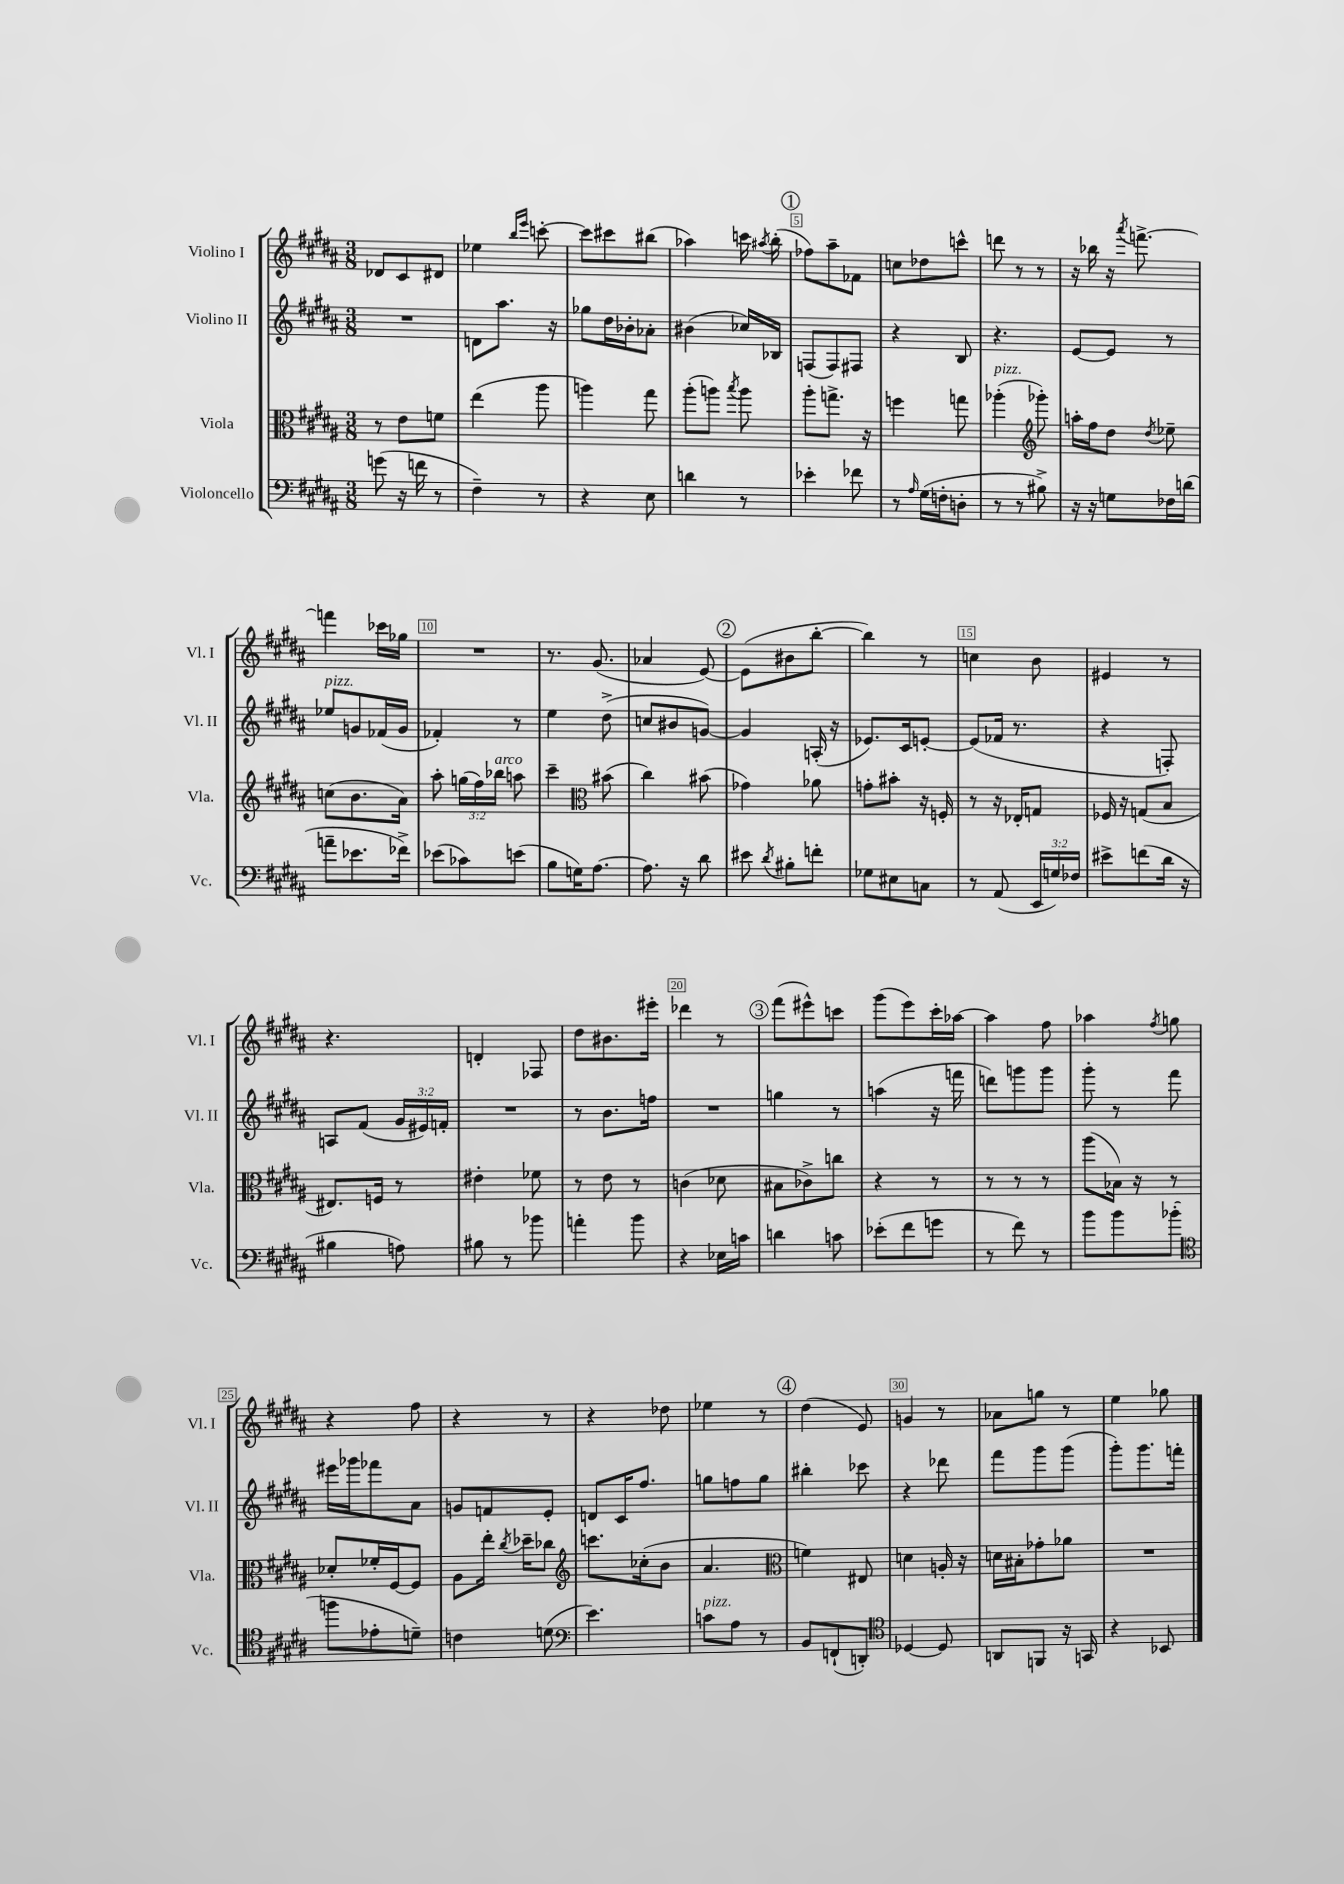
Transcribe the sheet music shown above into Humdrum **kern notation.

**kern	**kern	**kern	**kern
*part4	*part3	*part2	*part1
*staff4	*staff3	*staff2	*staff1
*I"Violoncello	*I"Viola	*I"Violino II	*I"Violino I
*I'Vc.	*I'Vla.	*I'Vl. II	*I'Vl. I
*clefF4	*clefC3	*clefG2	*clefG2
*k[f#c#g#d#a#]	*k[f#c#g#d#a#]	*k[f#c#g#d#a#]	*k[f#c#g#d#a#]
*M3/8	*M3/8	*M3/8	*M3/8
=1	=1	=1	=1
(8gn\	8r	4.r	8d-X/L
16r	8e\L	.	8c#/
16fn\	.	.	.
8r	8fn\J	.	8d#X/J
=2	=2	=2	=2
4F#~\)	(4ee\	8dn\L	4ee-X\
.	.	8.aa#\J	.
.	.	.	16qqbb/LL
.	.	.	16qqeee/JJ
8r	8aa#\	.	[8cccn'\
.	.	16r	.
=3	=3	=3	=3
4r	4aan\)	8gg-X\L	8ccc\L]
.	.	16dd#\L	8ccc#X\
.	.	16b-X'\J	.
8E\	8gg#\	8a-X'\J	(8bb#X\J
=4	=4	=4	=4
4dn\	(8aa#'\L	(4b#X\	4aa-X\)
.	8aan\J)	.	.
.	8qbb/	.	.
8r	8aa\	16cc-X/LL)	16cccn\
.	.	.	8qaa#X/
.	.	16B-X/JJ	(16bb'\
!!LO:REH:place=s1:t=1
=5	=5	=5	=5
4e-X'\	8aa#'\L	(8Fn/L	8ff-X\L)
.	8.ggn^\J	8F/)	8aa#~\
8f-X\	.	8F#X/J	8f-X\J
.	16r	.	.
=6	=6	=6	=6
8r	4ffn\	4r	8ccn\L
16qqA#/	.	.	.
(16G#\LL	.	.	8dd-X\
16Fn'\J	.	.	.
8Dn'\J	8ggn\	8B/	8cccn^^\J
=7	=7	=7	=7
!	!LO:TX:a:i:t=pizz.	!	!
8r	(4aa-X'\	4.r	8dddn\
8r	.	.	8r
*	*clefG2	*	*
8B#X^\)	8ggg-X'\)	.	8r
=8	=8	=8	=8
16r	16aan'\LL	[8e/L	16r
16r	16ff#\J	.	16bb-X\
8Gn\L	8dd#\J	8e/J]	16r
.	.	.	8qaaa#/
.	.	.	[8.fffn^\
.	8qdd#/	.	.
16F-X\L	8ee-X~\	8r	.
(16dn\JJ	.	.	.
!!LO:LB:g=z
=9	=9	=9	=9
!	!	!LO:TX:a:i:t=pizz.	!
8an~\L	(8ccn\L	8ee-X/L	4fffn\]
8.e-X\	8.b\	8gn/	.
.	.	(16f-X/L	16ccc-X\LL
16f-X^\Jk)	16a#\Jk)	16g/JJ	16gg-X\JJ
=10	=10	=10	=10
(8e-X\L	8aa#'\	4f-X'/)	4.r
8c-X\)	(24ggn\LL	.	.
.	24ff#\)	.	.
!	!LO:TX:a:i:t=arco	!	!
.	24bb-X\JJ	.	.
(8en\J	8aan\	8r	.
=11	=11	=11	=11
8B\L	4ccc#~\	4ee\	8.r
16Gn\K)	.	.	.
[8.A#\J	.	.	(8.g#/
*	*clefC3	*	*
.	(8b#X\	(8dd#^\	.
=12	=12	=12	=12
8.A#\]	4cc#\)	8ccn/L	4a-X/
.	.	8b#X/	.
16r	.	.	.
8d#\	(8b#X\	[8gn/J)	[8e/)
!!LO:REH:place=s1:t=2
=13	=13	=13	=13
8e#X\	4g-X\)	4g/]	(8e\L]
8qd#/	.	.	.
8B#X'\L	.	.	8b#X\
8fn'\J	8a-X\	(16An'/	[8bb'\J
.	.	16r	.
=14	=14	=14	=14
8G-X\L	8gn'\L	8.e-X/L)	4bb\])
8E#X\	8b#X'\J	.	.
.	.	16c#/k	.
8Cn\J	16r	[8en'/J	8r
.	16Fn'/	.	.
=15	=15	=15	=15
8r	8r	(8e/L]	4ccn\
(8AA#/	16r	16f-X/Jk	.
.	16E-X'/KL	8.r	.
24EE/LL	8Gn/J	.	8b\
24Gn/)	.	.	.
24F-X/JJ	.	.	.
=16	=16	=16	=16
8e#X^\L	16F-X/	4r	4e#X/
.	16r	.	.
(8fn\	(8Gn/L	.	.
16d#\Jk	8B/J	8Fn'/)	8r
16r	.	.	.
!!LO:LB:g=z
=17	=17	=17	=17
4B#X\	8.E#X/L)	8An/L	4.r
.	.	(8f#/J	.
.	16Fn/Jk	.	.
8An\)	8r	24g#/LL	.
.	.	24e#X/)	.
.	.	24fn'/JJ	.
=18	=18	=18	=18
8B#X\	4e#X'\	4.r	4dn'/
8r	.	.	.
8b-X\	8f-X\	.	8F-X/
=19	=19	=19	=19
4an'\	8r	8r	8dd#\L
.	8e\	8.b\L	8.b#X\
8b\	8r	.	.
.	.	16ffn\Jk	16eee#X'\Jk
=20	=20	=20	=20
4r	(4cn\	4.r	4ddd-X\
16E-X\LL	8d-X\	.	8r
16cn\JJ	.	.	.
!!LO:REH:place=s1:t=3
=21	=21	=21	=21
4dn\	8B#X\L	4ggn\	(8fff#\L
.	8c-X^\)	.	8eee#X^^\)
8cn\	8ccn\J	8r	8cccn\J
=22	=22	=22	=22
(8e-X'\L	4r	(4aan\	(8ggg#\L
8f#\	.	.	8eee\)
8gn\J	8r	16r	16ccc#'\L
.	.	16fffn\	[16aa-X\JJ
=23	=23	=23	=23
8r	8r	8dddn\L)	4aa-\]
8f#\)	8r	8gggn\	.
8r	8r	8ggg\J	8ff#\
=24	=24	=24	=24
8b\L	(8aa#\L	8ggg#'\	4aa-X\
8b\	16B-X\Jk)	8r	.
.	16r	.	.
.	.	.	8qff#/
(8b-X'\J	8r	8fff#\	8ggn\
!!LO:LB:g=z
=25	=25	=25	=25
*clefC4	*	*	*
8ffn\L	8d-X'/L	16eee#X\LL	4r
.	.	16ggg-X\J	.
8e-X'\	16f-X'/L	8fff-X\	.
.	[16F#/J	.	.
8dn~\J)	8F#/J]	8a#\J	8ff#\
=26	=26	=26	=26
4cn\	8A#\L	8gn/L	4r
.	16ee'\Jk	8fn/	.
.	8qcc#/	.	.
.	16dd-X~\KL	.	.
(8dn\	8cc-X\J	8e'/J	8r
=27	=27	=27	=27
*clefF4	*clefG2	*	*
4.e\)	8.cccn\L	8dn/L	4r
.	.	16c#/K	.
.	(16cc-X'\k	8.ff#/J	.
.	8b\J	.	8dd-X\
=28	=28	=28	=28
!LO:TX:a:i:t=pizz.	!	!	!
8cn\L	4.a#/	8ggn\L	4ee-X\
8A#\J	.	8ffn\	.
8r	.	8gg\J	8r
!!LO:REH:place=s1:t=4
=29	=29	=29	=29
*	*clefC3	*	*
8BB/L	4fn\)	4bb#X'\	(4dd#\
(8FFn`/	.	.	.
8DDn'/J)	8E#X/	8ccc-X\	8e/)
=30	=30	=30	=30
*clefC4	*	*	*
[4D-X/	4dn\	4r	4gn/
8D-/]	16An'/	8ddd-X\	8r
.	16r	.	.
=31	=31	=31	=31
8AAn/L	16dn\LL	8fff#\L	8a-X\L
.	16B#X'\J	.	.
8FFn/J	8g-X'\	8ggg#\	8ggn\J
16r	8a-X\J	(8ggg#\J	8r
16GGn/	.	.	.
=32	=32	=32	=32
4r	4.r	8ggg#'\L)	4ee\
.	.	8.ggg#\	.
8BB-X/	.	.	8gg-X\
.	.	16fffn'\Jk	.
==	==	==	==
*-	*-	*-	*-
